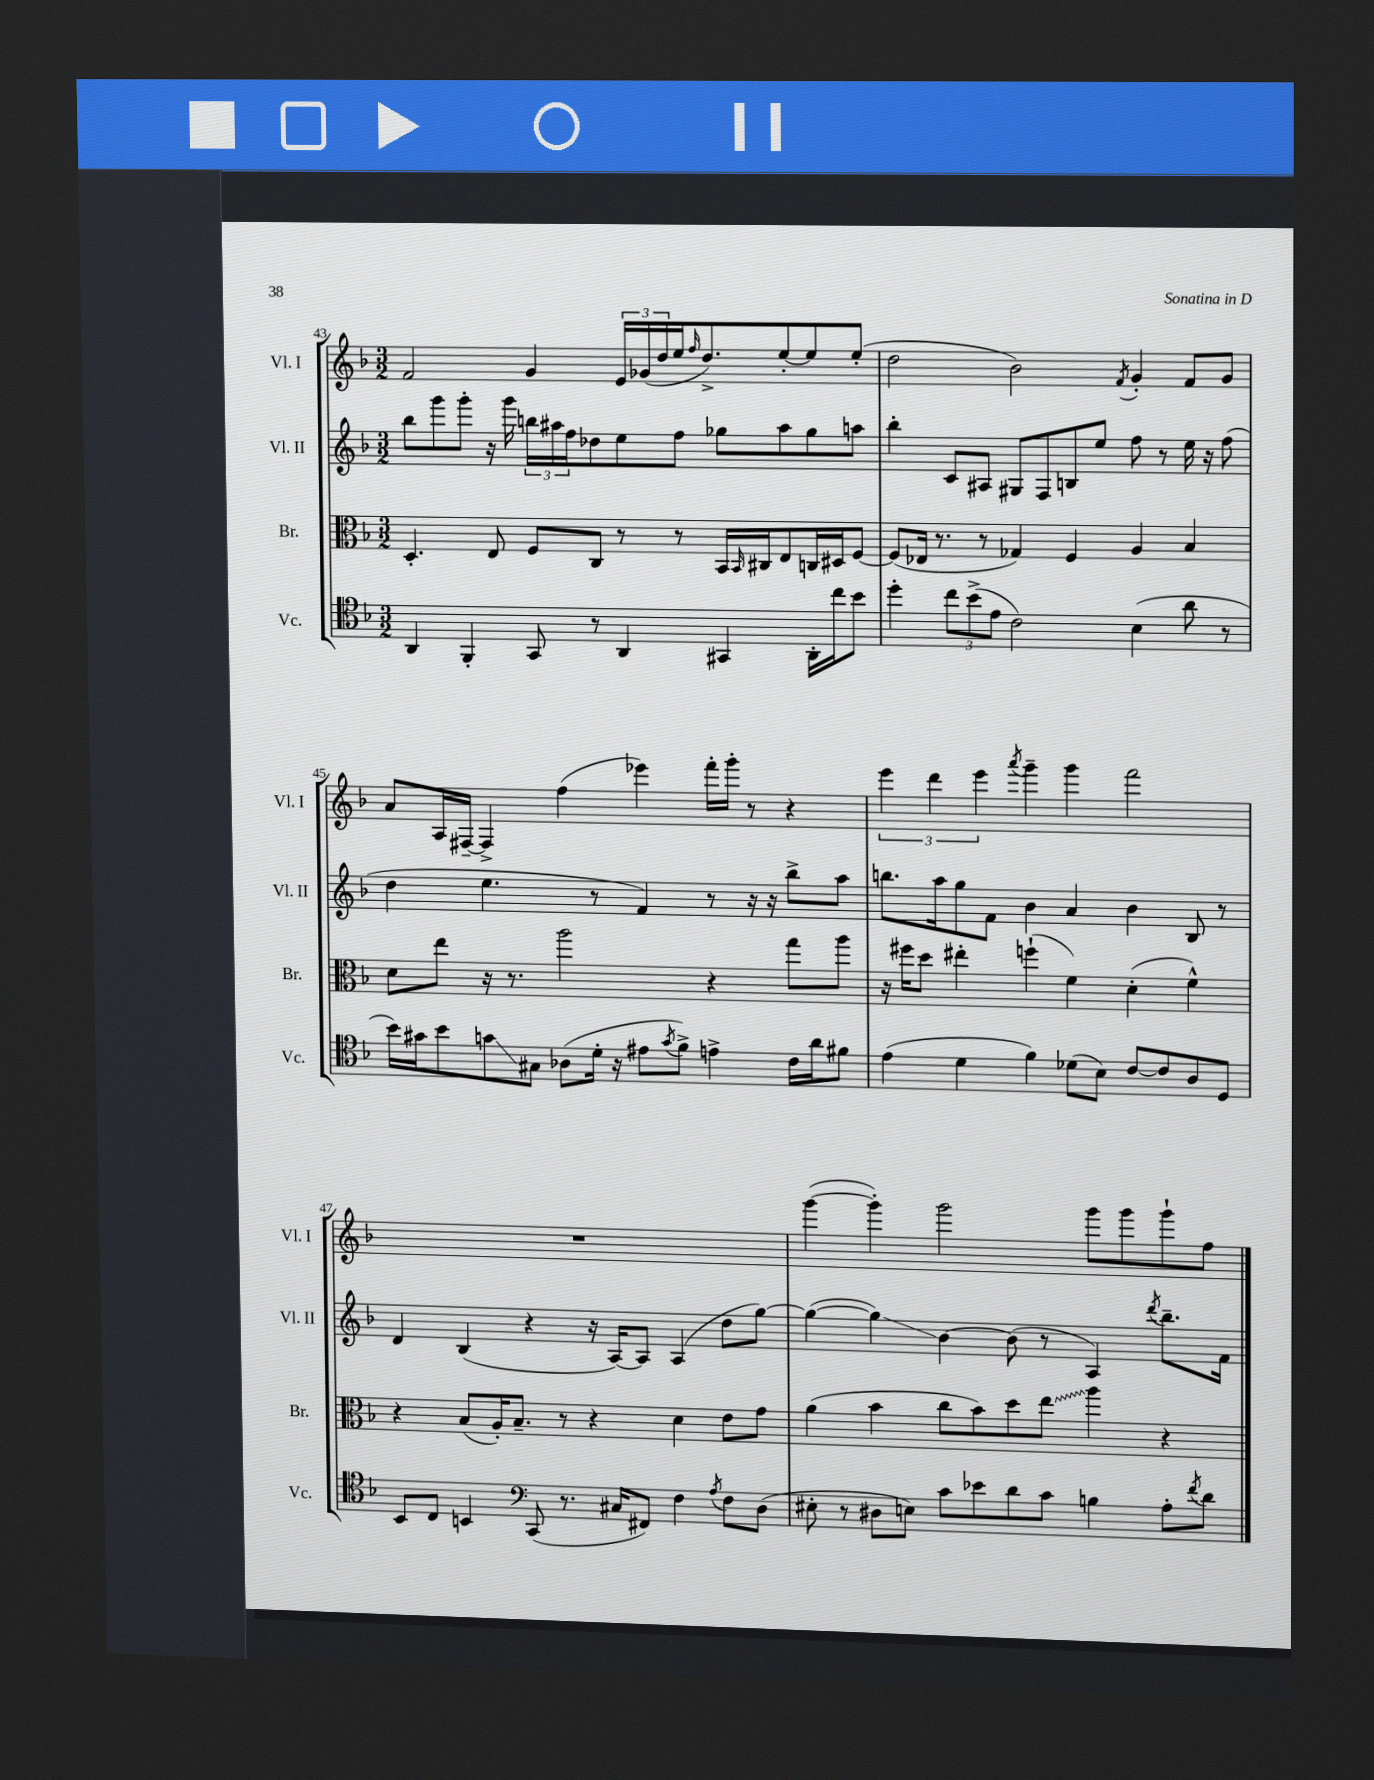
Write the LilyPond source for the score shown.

<<
\new StaffGroup <<
\new Staff = "s0" \with { instrumentName = "Vl. I" shortInstrumentName = "Vl. I" } {
    \clef treble \key f \major \numericTimeSignature \time 3/2
    f'2 g'4 \tuplet 3/2 { e'16 ges'16( d''16 } e''16 \grace { f''16 } d''8.->) e''8~-. e''8 e''8-.( |
    d''2 bes'2) \acciaccatura { f'8 } g'4-. f'8 g'8 |
    a'8 a16 fis16~-- fis4-> f''4( ees'''4) f'''16-. g'''16-. r8 r4 |
    \tuplet 3/2 { e'''4 d'''4 e'''4 } \acciaccatura { a'''8 } g'''4-- g'''4 f'''2 |
    R1. |
    g'''4~( g'''4-.) g'''2 g'''8 g'''8 g'''8-! f''8 \bar "|." |
}
\new Staff = "s1" \with { instrumentName = "Vl. II" shortInstrumentName = "Vl. II" } {
    \clef treble \key f \major \numericTimeSignature \time 3/2
    bes''8 g'''8 g'''8-. r16 g'''16 \tuplet 3/2 { b''16 ais''16 f''16 } des''8 e''8 f''8 ges''8 ais''8 ges''8 a''8 |
    bes''4-. c'8 ais8 gis8 f8 b8 e''8 f''8 r8 e''16 r16 f''8( |
    d''4 e''4. r8 f'4) r8 r16 r16 bes''8-> a''8 |
    b''8. a''16 g''8 f'8 bes'4 a'4 bes'4 bes8 r8 |
    d'4 bes4( r4 r16 a16~) a8 a4( d''8 g''8~) |
    g''4~( g''4\glissando) bes'4~ bes'8( r8 a4) \acciaccatura { d'''8 } bes''8.-- f'16 \bar "|." |
}
\new Staff = "s2" \with { instrumentName = "Br." shortInstrumentName = "Br." } {
    \clef alto \key f \major \numericTimeSignature \time 3/2
    d4.-. e8 f8 c8 r8 r8 bes,16 \grace { bes,16 } cis16 e8 c16 dis16 f8~ |
    f8( ees16 r8. r8 ges4) f4 a4 bes4 |
    d'8 e''8 r16 r8. a''2 r4 g''8 a''8 |
    r16 fis''16 d''8 eis''4-. f''4-!( f'4) d'4-.( f'4-^) |
    r4 bes8( a16-.) bes8.-- r8 r4 d'4 e'8 g'8 |
    a'4( bes'4 c''8 bes'8) d''8 \once \override Glissando.style = #'zigzag e''8\glissando a''4 r4 \bar "|." |
}
\new Staff = "s3" \with { instrumentName = "Vc." shortInstrumentName = "Vc." } {
    \clef tenor \key f \major \numericTimeSignature \time 3/2
    a,4 f,4-. g,8 r8 a,4 gis,4 a,16-. c''16 bes'8 |
    d''4-. \tuplet 3/2 { c''8 bes'8->( e'8 } c'2) bes4( a'8 r8 |
    bes'16) gis'16 bes'8 g'8\glissando gis8 aes8( d'16-. r16 eis'8 \acciaccatura { g'8 } f'8->) e'4-> c'16 a'16 fis'8 |
    e'4( d'4 f'4) des'8( bes8) c'8~ c'8 a8 d8 |
    bes,8 c8 b,4 \clef bass c,8( r8. cis16 fis,8) f4 \acciaccatura { a8 } f8 d8( |
    eis8-. r8 dis8 e8) c'8 ees'8 d'8 c'8 b4 a8-. \acciaccatura { f'8 } d'8 \bar "|." |
}
>>
>>
\layout { \context { \Score currentBarNumber = #43 } }
